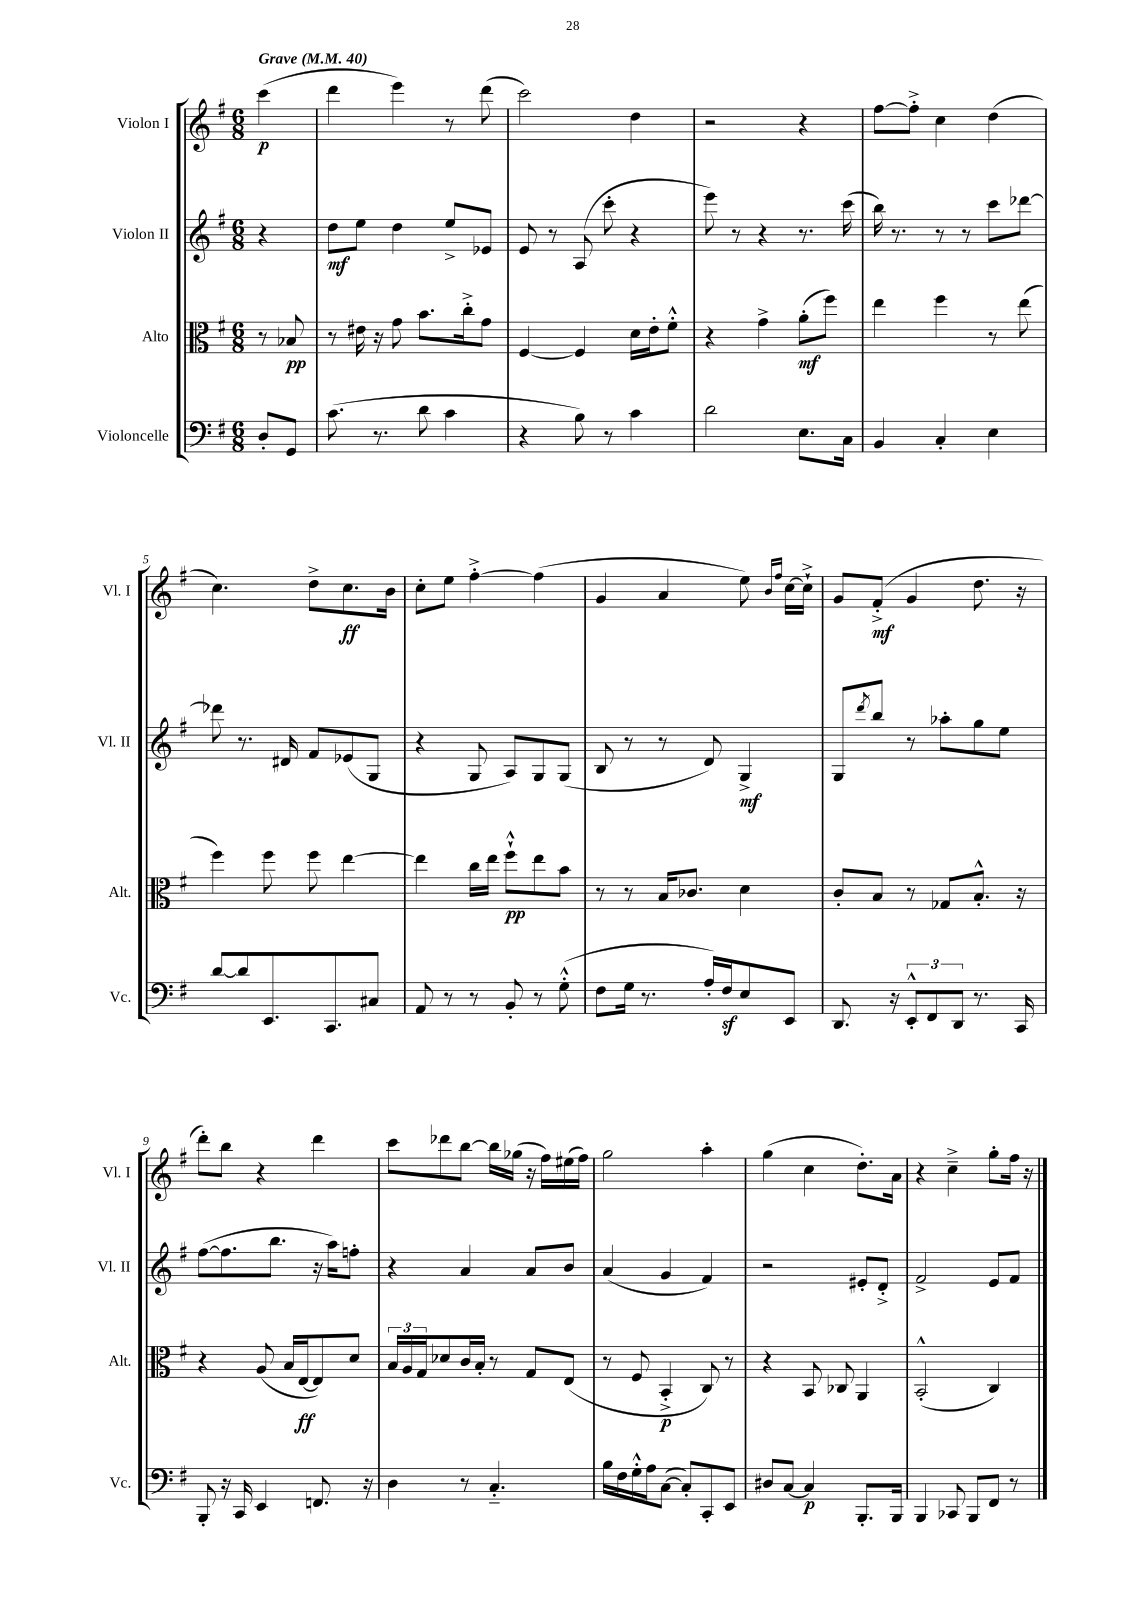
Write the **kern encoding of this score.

**kern	**kern	**kern	**kern
*staff4	*staff3	*staff2	*staff1
*clefF4	*clefC3	*clefG2	*clefG2
*k[f#]	*k[f#]	*k[f#]	*k[f#]
*M6/8	*M6/8	*M6/8	*M6/8
*MM40	*MM40	*MM40	*MM40
8D'/L	8r	4r	(4ccc\
8GG/J	8B-/	.	.
=	=	=	=
(8.c\	8r	8dd\L	4ddd\
.	16e#\	8ee\J	.
8.r	16r	.	.
.	8g\	4dd\	4eee\)
8d\	8.b\L	.	.
4c\	.	8ee^/L	8r
.	16cc'^\k	.	.
.	8g\J	8e-/J	(8ddd\
=	=	=	=
4r	[4F#/	8e/	2ccc\)
.	.	8r	.
8B\)	4F#/]	(8A/	.
8r	.	8ccc'\	.
4c\	16d\LL	4r	4dd\
.	16e'\J	.	.
.	8f#'^^\J	.	.
=	=	=	=
2d\	4r	8eee\)	2r
.	.	8r	.
.	4g^\	4r	.
8.E\L	(8a'\L	8.r	4r
.	8ff#\J)	.	.
16C\Jk	.	(16ccc\	.
=	=	=	=
4BB/	4ee\	16bb\)	[8ff#\L
.	.	8.r	.
.	.	.	8ff#'^\]J
4C'/	4ff#\	8r	4cc\
.	.	8r	.
4E\	8r	8ccc\L	(4dd\
.	(8ee\	[8ddd-\J	.
=	=	=	=
[8d/L	4ff#\)	8ddd-\]	4.cc\)
8d/]	.	8.r	.
8.EE/	8ff#\	.	.
.	.	16d#/	.
.	8ff#\	8f#/L	8dd^\L
8.CC/	.	.	.
.	[4ee\	(8e-/	8.cc\
8C#/J	.	8G/J	.
.	.	.	16b\Jk
=	=	=	=
8AA/	4ee\]	4r	8cc'\L
8r	.	.	8ee\J
8r	16cc\LL	8G/	[4ff#'^\
.	16ee\JJ	.	.
8BB'/	8ff#`^^\L	8A/L)	.
8r	8ee\	8G/	(4ff#\]
(8G'^^\	8b\J	(8G/J	.
=	=	=	=
8F#\L	8r	8B/	4g/
16G\Jk	8r	8r	.
8.r	.	.	.
.	16B/LK	8r	4a/
.	8.c-/J	.	.
16A'/LL)	.	8d/)	.
16F#/J	.	.	.
8E/	4d\	4G^/	8ee\)
.	.	.	16qqb/LL
.	.	.	16qqff#/JJ
8EE/J	.	.	[16cc\LL
.	.	.	16cc`^\]JJ
=	=	=	=
8.DD/	8c'/L	8G/L	8g/L
.	.	8qddd/	.
.	8B/J	8bb/J	(8f#'^/J
16r	.	.	.
12EE'^^/L	8r	8r	4g/
12FF#/	.	.	.
.	8G-/L	8aa-'\L	.
12DD/J	.	.	.
8.r	8.B'^^/J	8gg\	8.dd\
.	.	8ee\J	.
16CC/	16r	.	16r
=	=	=	=
8BBB'/	4r	([8ff#\L	8ddd'\L)
16r	.	8.ff#\]	8bb\J
16CC/	.	.	.
4EE/	(8A/	.	4r
.	.	8.bb\J	.
.	16B/LL	.	.
.	[16E/J	.	.
8.FF/	8E/])	16r	4ddd\
.	.	16aa\LK)	.
.	8d/J	8ff'\J	.
16r	.	.	.
=	=	=	=
4D\	24B/LL	4r	8ccc\L
.	24A/	.	.
.	24G/J	.	.
.	8d-/	.	8ddd-\
8r	16c/L	4a/	[8bb\J
.	16B'/JJ	.	.
4.C'~/	8r	.	16bb\]LL
.	.	.	(16gg-\JJ
.	8G/L	8a/L	16r
.	.	.	16ff#\LL)
.	(8E/J	8b/J	(16ee#\
.	.	.	16ff#\JJ)
=	=	=	=
16B\LL	8r	(4a/	2gg\
16F#\	.	.	.
16G'^^\	8F#/	.	.
16A\J	.	.	.
([8C\J	4BB'^/	4g/	.
8C'/]L)	.	.	.
8CC'/	8C/)	4f#/)	4aa'\
8EE/J	8r	.	.
=	=	=	=
8D#/L	4r	2r	(4gg\
[8C/J	.	.	.
4C/]	8BB/	.	4cc\
.	8C-/	.	.
8.BBB'/L	4AA/	8e#'/L	8.dd'\L)
.	.	8d'^/J	.
16BBB/Jk	.	.	16a\Jk
=	=	=	=
4BBB/	(2BB'^^/	2f#^/	4r
8CC-/	.	.	4cc~^\
8BBB/L	.	.	.
8FF#/J	4C/)	8e/L	8gg'\L
8r	.	8f#/J	16ff#\Jk
.	.	.	16r
==	==	==	==
*-	*-	*-	*-
